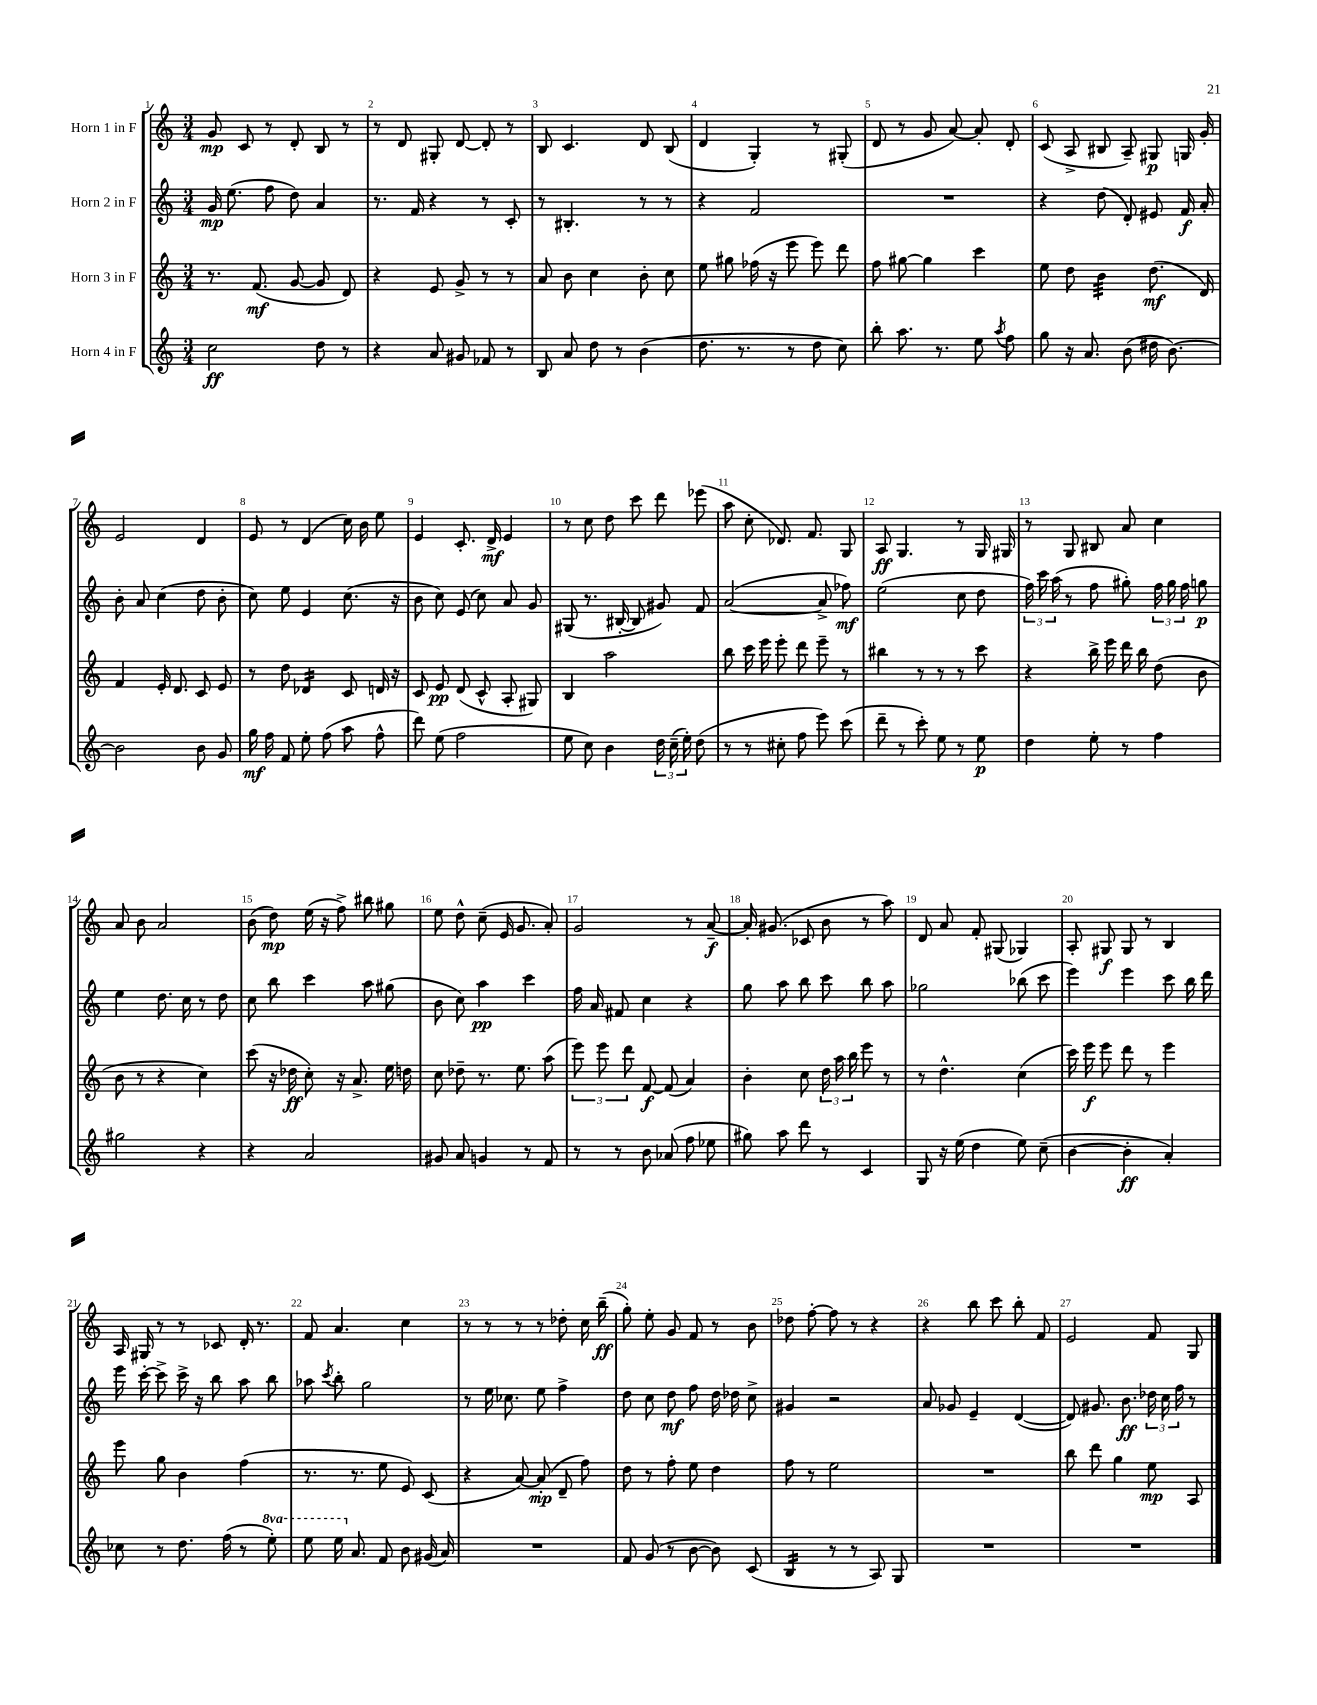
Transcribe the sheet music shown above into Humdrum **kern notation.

**kern	**kern	**kern	**kern
*staff4	*staff3	*staff2	*staff1
*clefG2	*clefG2	*clefG2	*clefG2
*k[]	*k[]	*k[]	*k[]
*M3/4	*M3/4	*M3/4	*M3/4
2cc	8.r	16g	8g
.	.	(8.ee	.
.	.	.	8c
.	(8.f	.	.
.	.	8ff	8r
.	[8g	8dd)	8d'
8dd	8g]	4a	8B
8r	8d)	.	8r
=	=	=	=
4r	4r	8.r	8r
.	.	.	8d
.	.	16f	.
8a	8e	4r	8G#'
8g#	8g^	.	[8d
8f-	8r	8r	8d']
8r	8r	8c'	8r
=	=	=	=
8B	8a	8r	8B
8a	8b	4.B#'	4.c
8dd	4cc	.	.
8r	.	.	.
(4b	8b'	8r	8d
.	8cc	8r	(8B
=	=	=	=
8.dd	8ee	4r	4d
.	8gg#	.	.
8.r	.	.	.
.	(16ff-	2f	4G')
.	16r	.	.
8r	8eee	.	.
8dd	8eee)	.	8r
8cc)	8ddd	.	(8G#'
=	=	=	=
8bb'	8ff	2.r	8d
8.aa	[8gg#	.	8r
.	4gg#]	.	8g
8.r	.	.	.
.	.	.	[8a)
8ee	4ccc	.	8a']
8qaa	.	.	.
8ff	.	.	8d'
=	=	=	=
8gg	8ee	4r	(8c
16r	8dd	.	8A^
8.a	.	.	.
.	4b	(8dd	8B#
(8b	.	8d')	8A~)
16dd#	(8.dd	8e#	8G#
[8.b)	.	.	.
.	.	16f	16G
.	16d)	16a'	16g'
=	=	=	=
2b]	4f	8b'	2e
.	.	8a	.
.	16e'	(4cc	.
.	8.d	.	.
8b	8c	8dd	4d
8g	8e	8b'	.
=	=	=	=
16gg	8r	8cc)	8e
16ff	.	.	.
8f	8dd	8ee	8r
8ee'	4d-	4e	(4d
(8ff	.	.	.
8aa	8c	(8.cc	16cc)
.	.	.	16b
8ff^^	16d	.	8ee
.	16r	16r	.
=	=	=	=
8ddd)	8c	8b	4e
(8ee	8e	8cc)	.
2ff	(8d	(8e	8.c'
.	8c^^	8cc)	.
.	.	.	16d^
.	8A'	8a	4e
.	8G#)	8g	.
=	=	=	=
8ee	4B	(8G#	8r
8cc)	.	8.r	8cc
4b	2aa	.	8dd
.	.	[16B#'	.
.	.	8B#]	8ccc
24dd	.	8g#)	8ddd
(24cc~	.	.	.
24ee')	.	.	.
(8dd	.	8f	(8eee-
=	=	=	=
8r	8bb	([2a	8aa
8r	16ccc	.	8cc'
.	16eee	.	.
8cc#'	8eee'	.	8.d-)
8ff	8ddd	.	.
.	.	.	8.f
8eee)	8eee~	8a^]	.
(8ccc	8r	8ff-)	8G
=	=	=	=
8ddd~	4bb#	(2ee	8A
8r	.	.	4.G
8ccc')	8r	.	.
8ee	8r	.	.
8r	8r	8cc	8r
8ee	8ccc	8dd	16G
.	.	.	16G#
=	=	=	=
4dd	4r	24ff)	8r
.	.	24ccc	.
.	.	(24aa	.
.	.	8r	8G
8ee'	16bb^	8ff	8B#
.	16eee	.	.
8r	16ddd	8gg#')	8a
.	16bb	.	.
4ff	(8dd	24ff	4cc
.	.	24gg#	.
.	.	24ff	.
.	8b	8gg	.
=	=	=	=
2gg#	8b	4ee	8a
.	8r	.	8b
.	4r	8.dd	2a
.	.	16cc	.
4r	4cc)	8r	.
.	.	8dd	.
=	=	=	=
4r	(8ccc	8cc	(8b
.	16r	8bb	8dd)
.	16dd-	.	.
2a	8cc')	4ccc	(16ee
.	.	.	16r
.	16r	.	8ff^)
.	8.a^	.	.
.	.	8aa	8bb#
.	16ee	(8gg#	8gg#
.	16dd	.	.
=	=	=	=
8g#	8cc	8b	8ee
8a	8dd-~	8cc)	8dd^^
4g	8.r	4aa	(8cc~
.	.	.	16e
.	8.ee	.	8.g
8r	.	4ccc	.
8f	(8aa	.	8a')
=	=	=	=
8r	12eee)	16ff	2g
.	.	16a	.
.	12eee	.	.
8r	.	8f#	.
.	12ddd	.	.
8b	[8f	4cc	.
(8a-	(8f]	.	.
8ff	4a)	4r	8r
8ee-	.	.	[8a~
=	=	=	=
8gg#)	4b'	8gg	16a']
.	.	.	(8.g#
8aa	.	8aa	.
8ddd	8cc	8bb	8c-
8r	24dd	8ccc	8b
.	24aa	.	.
.	24bb	.	.
4c	8eee	8bb	8r
.	8r	8aa	8aa)
=	=	=	=
8G	8r	2gg-	8d
16r	4.dd^^	.	8a
(16ee	.	.	.
4dd	.	.	8f'
.	.	.	(8G#
8ee)	(4cc	(8bb-	4G-)
(8cc~	.	8ccc	.
=	=	=	=
[4b	16ccc)	4eee)	8A'
.	16eee	.	.
.	8eee	.	8G#
4b']	8ddd	4eee	8G#
.	8r	.	8r
4a')	4eee	8ccc	4B
.	.	16bb	.
.	.	16ddd	.
=	=	=	=
8cc-	8eee	16eee	16A
.	.	[16ccc'	16G#
8r	8gg	8ccc^]	8r
8.dd	4b	16ccc^	8r
.	.	16r	.
.	.	8bb	8c-
(16ff	.	.	.
8r	(4ff	8aa	16d'
.	.	.	8.r
8eee')	.	8bb	.
=	=	=	=
8eee	8.r	8aa-	8f
.	.	8qccc	.
16eee	.	8bb'	4.a
8.a	8.r	.	.
.	.	2gg	.
8f	8ee	.	.
8b	8e)	.	4cc
(16g#	(8c	.	.
16a)	.	.	.
=	=	=	=
2.r	4r	8r	8r
.	.	16ee	8r
.	.	8.cc-	.
.	[8a)	.	8r
.	(8a']	8ee	8r
.	8d~	4ff^	8dd-'
.	8ff)	.	16cc
.	.	.	(16bb~
=	=	=	=
8f	8dd	8dd	8gg')
(8g	8r	8cc	8ee'
8r	8ff'	8dd	8g
[8b	8ee	8ff	8f
8b])	4dd	16dd	8r
.	.	16dd-	.
(8c	.	8cc^	8b
=	=	=	=
4B	8ff	4g#	8dd-
.	8r	.	[8ff'
8r	2ee	2r	8ff]
8r	.	.	8r
8A)	.	.	4r
8G	.	.	.
=	=	=	=
2.r	2.r	8a	4r
.	.	8g-	.
.	.	4e~	8bb
.	.	.	8ccc
.	.	([4d	8bb'
.	.	.	8f
=	=	=	=
2.r	8bb	8d])	2e
.	8ddd	8.g#	.
.	4gg	.	.
.	.	8.b	.
.	8ee	24dd-	8f
.	.	24cc	.
.	.	24ff	.
.	8A	8r	8G
==	==	==	==
*-	*-	*-	*-
